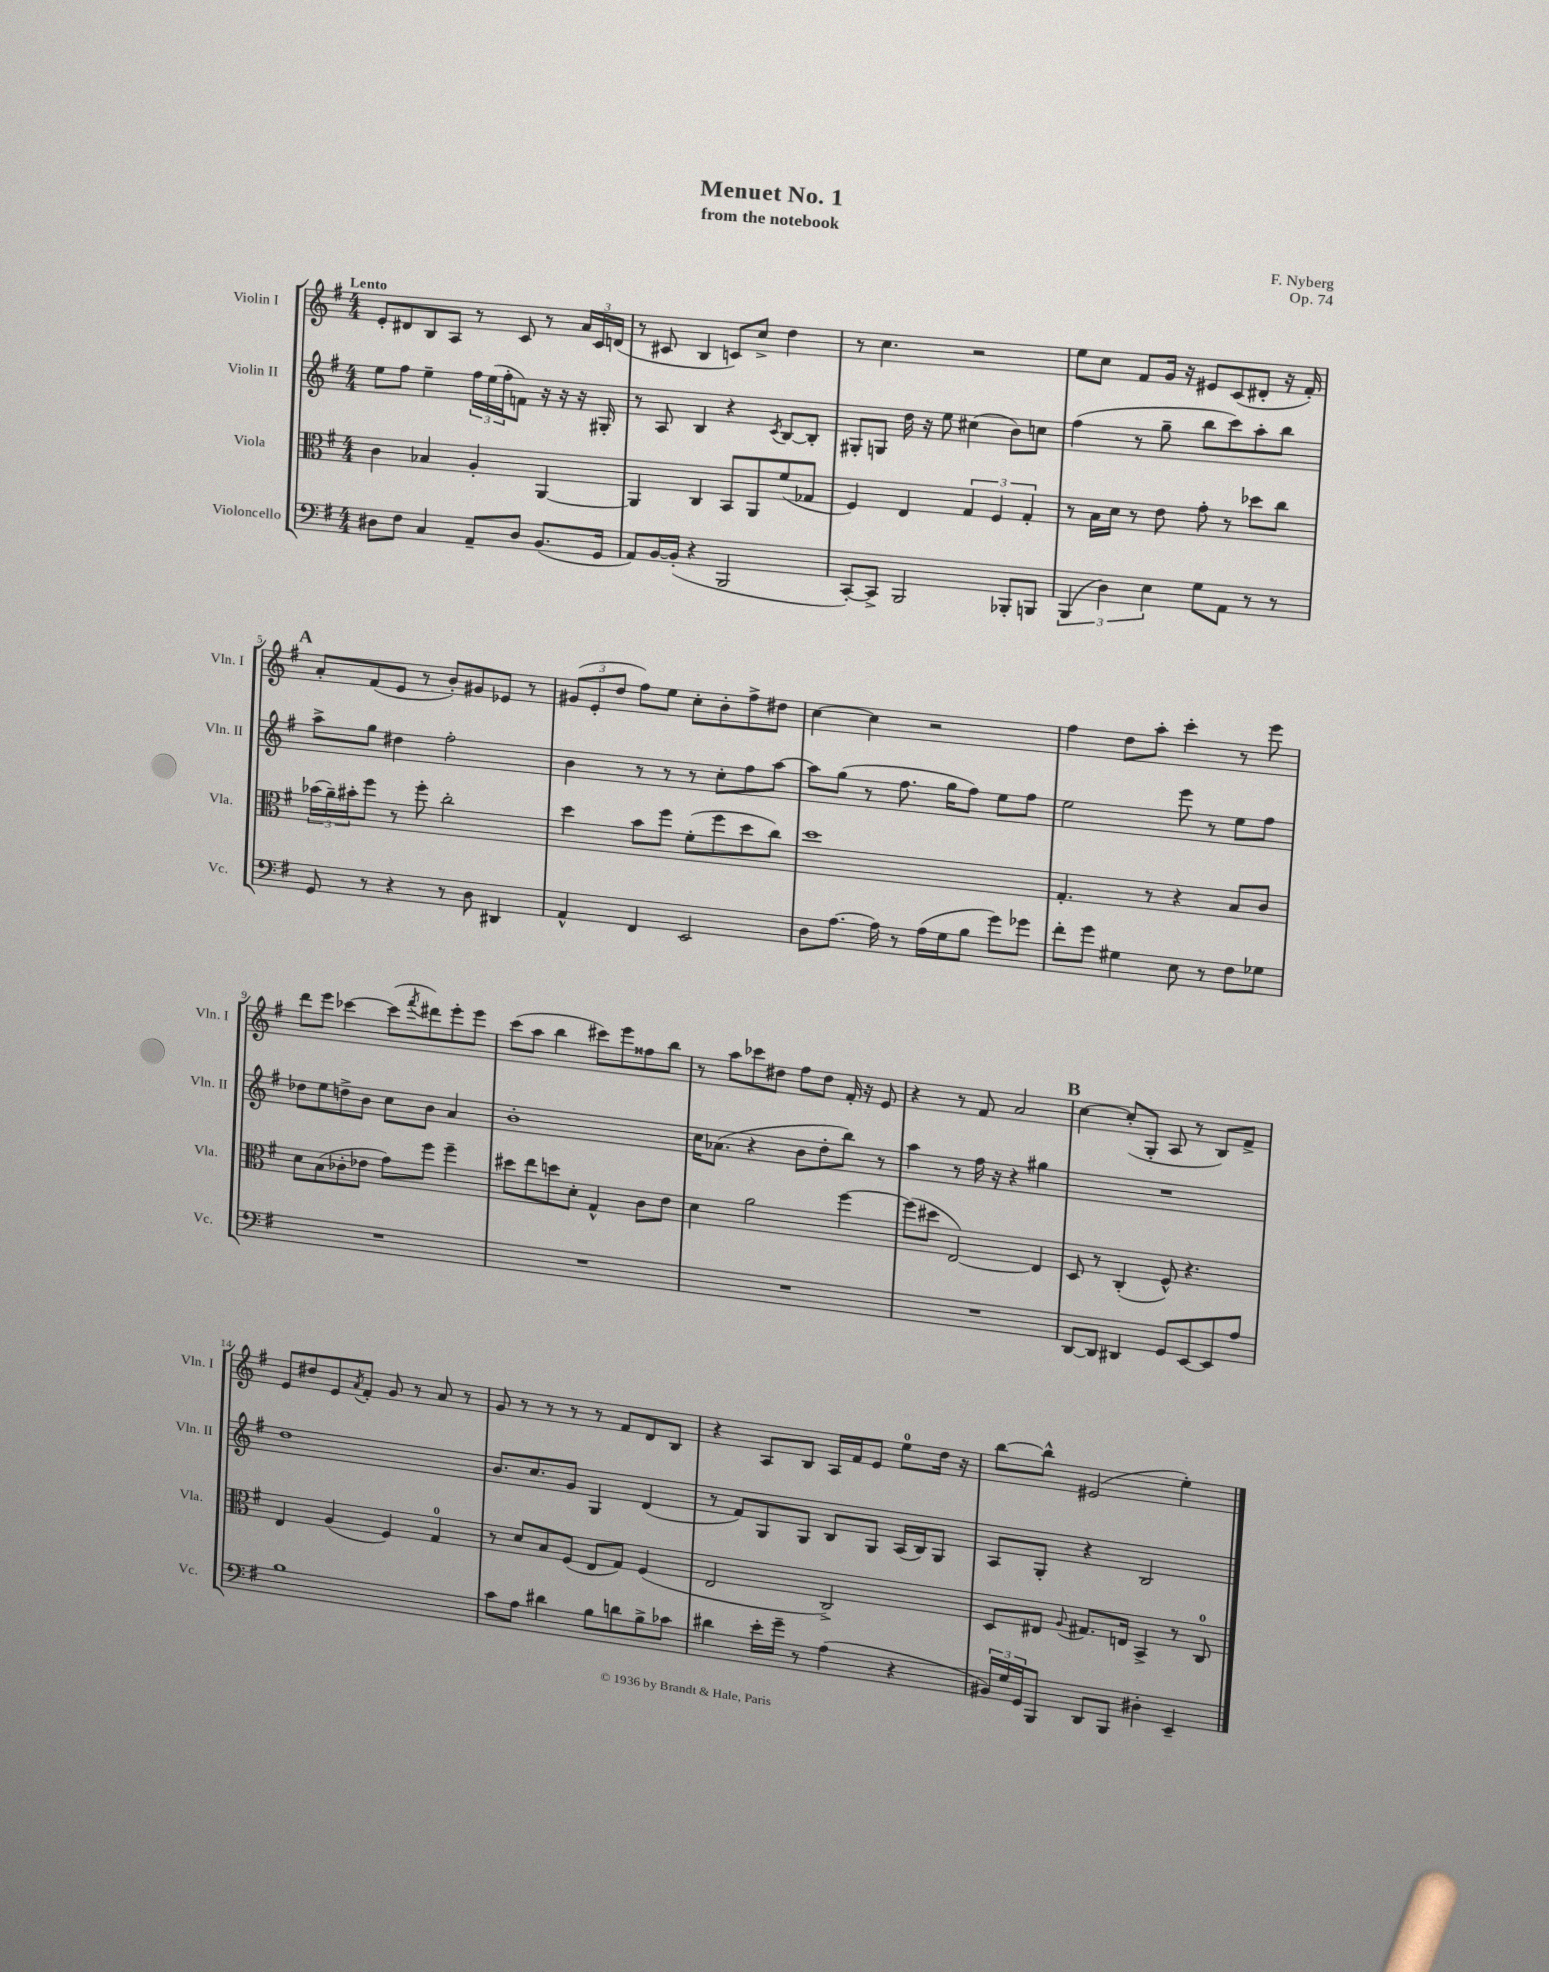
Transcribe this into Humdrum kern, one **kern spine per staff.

**kern	**kern	**kern	**kern
*part4	*part3	*part2	*part1
*staff4	*staff3	*staff2	*staff1
*I"Violoncello	*I"Viola	*I"Violin II	*I"Violin I
*I'Vc.	*I'Vla.	*I'Vln. II	*I'Vln. I
*clefF4	*clefC3	*clefG2	*clefG2
*k[f#]	*k[f#]	*k[f#]	*k[f#]
*M4/4	*M4/4	*M4/4	*M4/4
=1	=1	=1	=1
!	!	!	!LO:TX:a:B:t=Lento
8D#X\L	4c\	8ee\L	8e'/L
8F#\J	.	8ff#\J	8d#X/
4C/	4B-X/	4ee~\	8B/
.	.	.	8A/J
8AA~/L	4A'/	24ff#\LL	8r
.	.	(24ee\	.
.	.	24ff#'\J	.
8D#/J	.	8fn\J)	8c/
(8.BB/L	[4AA/	16r	8r
.	.	16r	.
.	.	16r	24a/LL
.	.	.	24c/
16GG/Jk	.	16G#X'/	.
.	.	.	(24dn/JJ
=2	=2	=2	=2
8AA/L)	4AA/]	8r	8r
[16BB/L	.	8A/	8c#X/
(16BB'/JJ]	.	.	.
4r	4C/	4B/	4B/
2BBB/	8BB/L	4r	8cn/L)
.	8AA/	.	8cc^/J
.	.	8qc/	.
.	(8f#/	[8B/L	4dd\
.	8G-X/J	8B'/J]	.
=3	=3	=3	=3
[8CC'/L)	4F#/)	8G#X'/L	8r
8CC^/J]	.	8Gn/J	4.cc\
2BBB/	4E/	16dd\	.
.	.	16r	.
.	.	8ee\	.
.	6G/	(4cc#X\	2r
.	6F#/	.	.
8BBB-X'/L	.	8b\L)	.
.	6G'/	.	.
8BBBn/J	.	8ccn\J	.
=4	=4	=4	=4
(6BBB/	8r	(4ff#\	8ee\L
.	16B\LL	.	8cc\J
6D\)	.	.	.
.	16d\JJ	.	.
.	8r	8r	8f#/L
6E\	.	.	.
.	8e\	8gg~\	16g/Jk
.	.	.	16r
8G\L	8g'\	8bb\L	8e#X/L
8AA\J	8r	8ccc\)	(8c/
8r	8dd-X\L	8aa'\	8d#X'/J
8r	8cc\J	8bb\J	16r
.	.	.	16f#'/)
!!LO:LB:g=z
!!LO:REH:place=s1:t=A
=5	=5	=5	=5
8GG/	(24b-X\LL	8aa^\L	8a'/L
.	24a~\)	.	.
.	24b#X'\J	.	.
8r	8ff#\J	8gg\J	(8f#/
4r	8r	4dd#X\	8e/J
.	8ff#'\	.	8r
8r	2cc'\	2ff#'\	8b'/L)
8D\	.	.	8g#X/
4DD#X/	.	.	8e-X/J
.	.	.	8r
=6	=6	=6	=6
4AA^^/	4dd\	4b\	(12g#X/L
.	.	.	12e'/
.	.	.	12dd/J
4FF#/	8b\L	8r	8ff#\L)
.	8ff#\J	8r	8ee\J
2EE/	(8f#'\L	8r	8cc'\L
.	8ff#\	8cc'\L	8b'\
.	8dd\	8ff#\	8ff#^\
.	8cc\J)	[8aa\J	8dd#X\J
=7	=7	=7	=7
8D\L	1dd	8aa\L]	[4cc\
[8.A\J	.	(8gg\J	.
.	.	8r	4cc\]
16A\]	.	.	.
8r	.	8.ff#\	.
(16A\LL	.	.	2r
16G\J	.	16gg\KL	.
8B\J	.	8ff#\J)	.
8g\L)	.	8ee\L	.
8g-X\J	.	8ff#\J	.
=8	=8	=8	=8
8f#'\L	4.G'/	2ee\	4ff#\
8g\J	.	.	.
4G#X\	.	.	8dd\L
.	8r	.	8aa'\J
8E\	4r	8eee\	4ccc'\
8r	.	8r	.
8F#\L	8B/L	8ee\L	8r
8G-X\J	8c/J	8ff#\J	8eee\
!!LO:LB:g=z
=9	=9	=9	=9
1r	8d\L	8dd-X\L	8ddd\L
.	(8B\	8ee\	8eee\J
.	8c-X'\	8ddn^\	[4ccc-X\
.	8e-X\J	8b\J	.
.	8g\L)	8cc\L	(8ccc-\L]
.	.	.	8qfff#/
.	8ff#\J	8b\J	8ddd#X\)
.	4ff#~\	4a/	8eee'\
.	.	.	8eee\J
=10	=10	=10	=10
1r	8dd#X\L	1b'	(8ccc\L
.	8ee\	.	8aa\J
.	8ddn\	.	4bb\
.	8d'\J	.	.
.	4G^^/	.	8ccc#X\L)
.	.	.	8eee\
.	8c\L	.	8ff##X\
.	8e\J	.	8bb\J
=11	=11	=11	=11
1r	4d\	16cc\KL	8r
.	.	(8.a-X\J	.
.	.	.	8aa\L
.	2a\	4r	8ccc-X\
.	.	.	8dd#X\J
.	.	8b\L	8ff#\L
.	.	8dd'\	8dd#\J
.	[4ff#\	8bb\J)	16f#'/
.	.	.	16r
.	.	8r	8e/
=12	=12	=12	=12
1r	(8ff#\L]	4aa\	4r
.	8dd#X\J	.	.
.	[2E/)	8r	8r
.	.	16ff#\	8f#/
.	.	16r	.
.	.	4r	2a/
.	4E/]	4gg#X\	.
!!LO:REH:place=s1:t=B
=13	=13	=13	=13
[8DD/L	8D/	1r	[4cc\
8DD/J]	8r	.	.
4DD#X/	(4C'/	.	(8cc'/L]
.	.	.	8G'/J
8GG/L	8F#^^/)	.	8A/
[8EE/	4.r	.	8r
8EE/]	.	.	8B/L)
8A/J	.	.	8f#^/J
!!LO:LB:g=z
=14	=14	=14	=14
1B	4E/	1dd	8e/L
.	.	.	8dd#X/
.	(4A/	.	8e/
.	.	.	8qa/
.	.	.	8f#'/J
.	4F#/)	.	8g/
.	.	.	8r
.	4G/	.	8a/
.	.	.	8r
=15	=15	=15	=15
8c\L	8r	8.b/L	8g/
8A\J	8d/L	.	8r
.	.	8.cc/	.
4d#X\	8B/	.	8r
.	(8F#/J	8g/J	8r
8B\L	8E/L	4G/	8r
8dn\	8G/J)	.	8f#/L
8B^\	(4F#/	(4d/	8d/
8c-X\J	.	.	8B/J
=16	=16	=16	=16
4d#X\	2E/	8r	4r
.	.	8f#/L)	.
16e'\LL	.	8G/	8A/L
16g~\JJ	.	.	.
8r	.	8G/J	8B/J
(4A\	2C^/)	8B/L	16A/LL
.	.	.	16f#/J
.	.	8G/J	8e/J
4r	.	(16A/LL	8ee\L
.	.	16B/J)	.
.	.	8G/J	16dd\Jk
.	.	.	16r
=17	=17	=17	=17
24BB#X/LL)	8D/L	8A/L	[8bb\L
24G/	.	.	.
24GG/J	.	.	.
8BBB/J	8E#X/J	8G'/J	8bb^^\J]
.	8qqA/	.	.
8DD/L	8.G#X/L	4r	(2e#X/
8BBB/J	.	.	.
.	16En/Jk	.	.
4D#X'\	4BB^/	2B/	.
4EE~/	8r	.	4ee'\)
.	8C/	.	.
==	==	==	==
*-	*-	*-	*-
